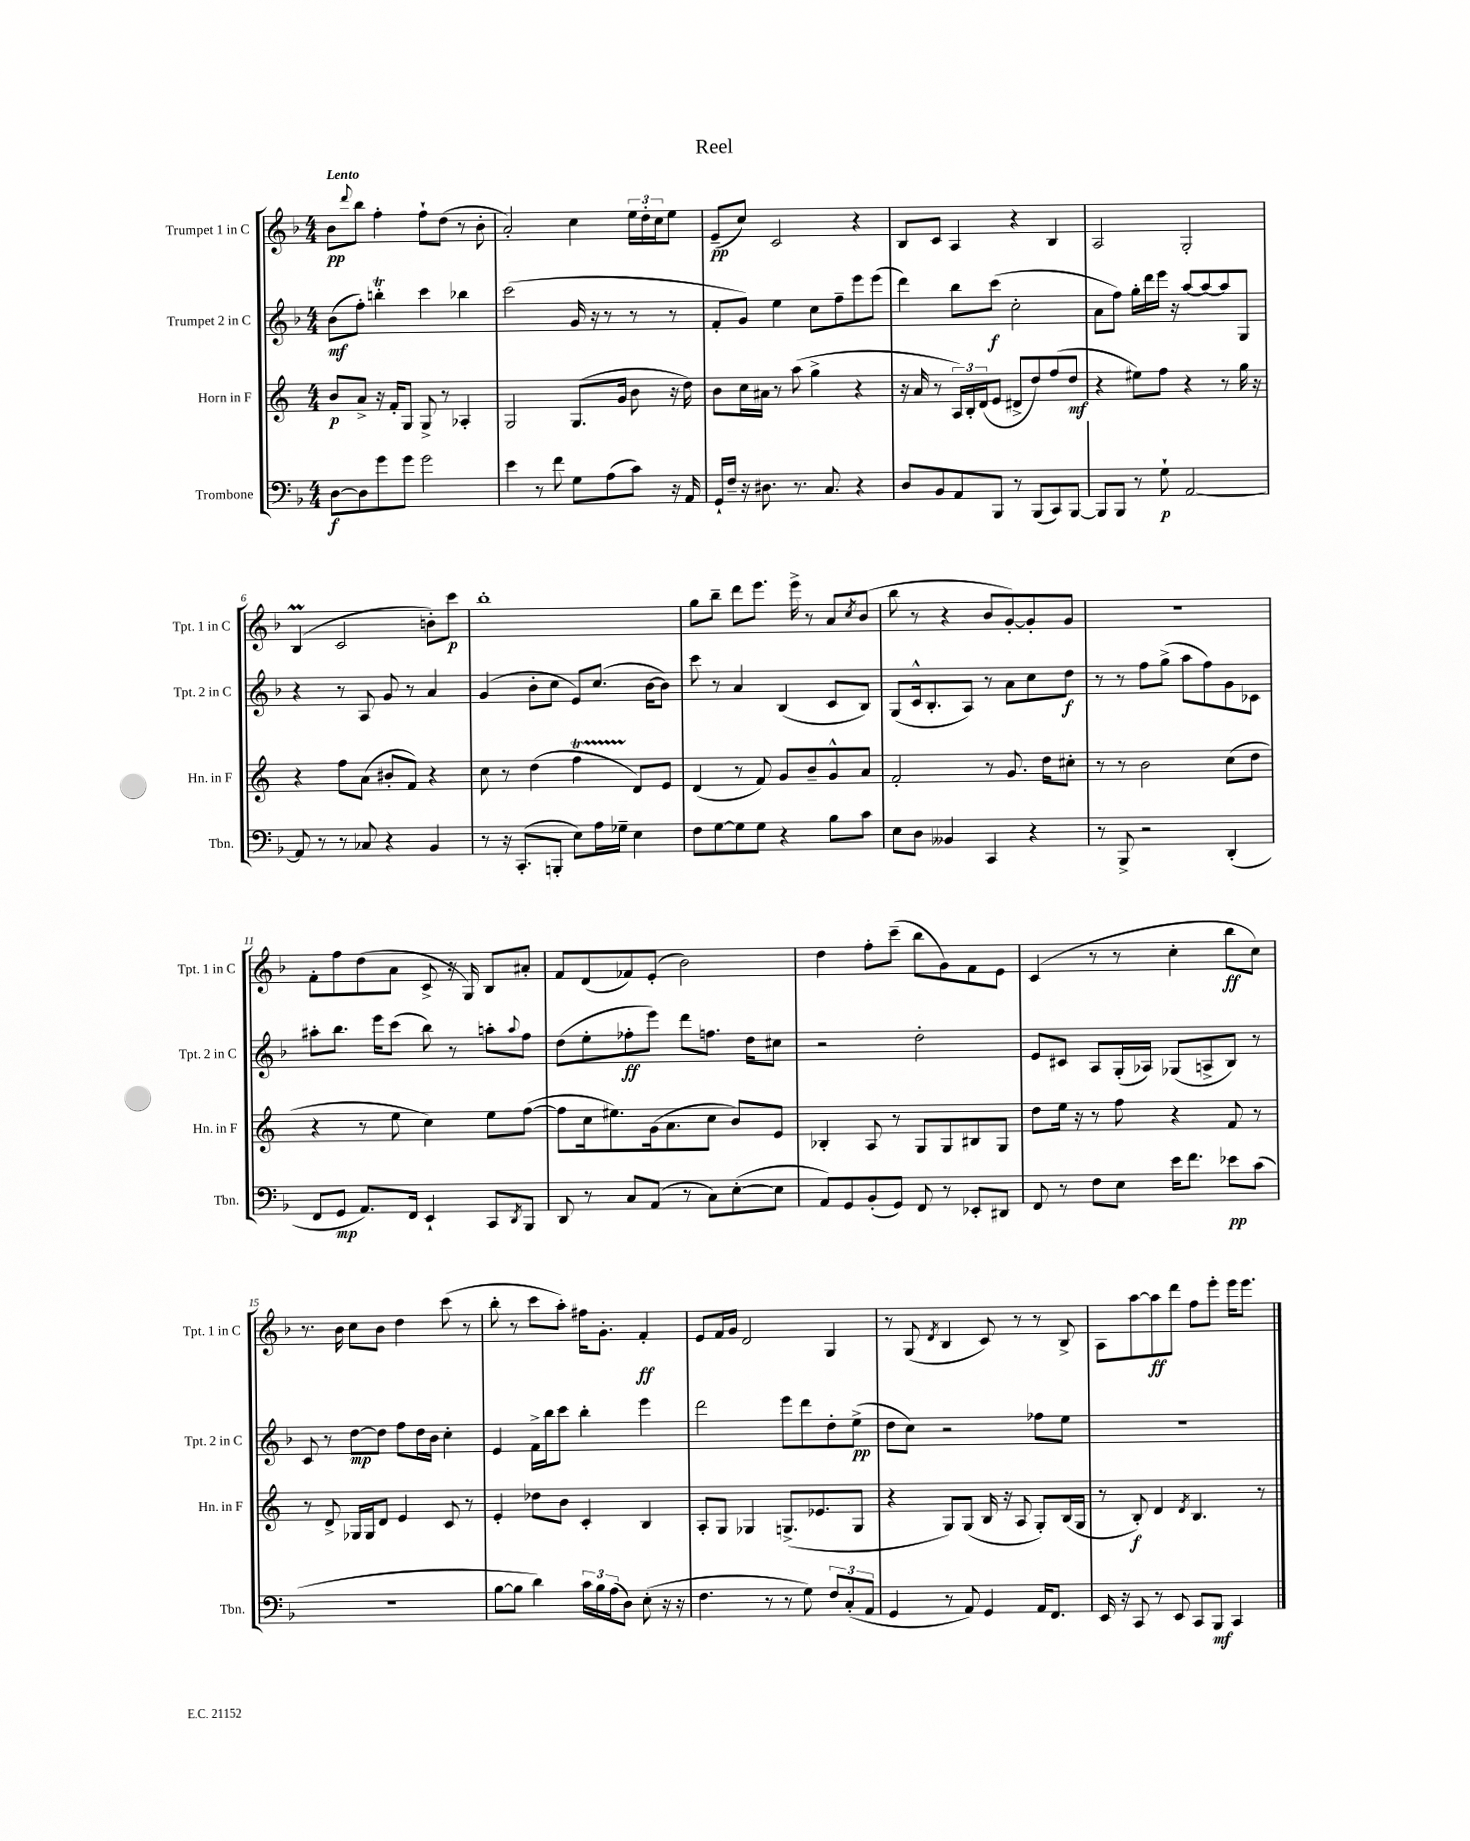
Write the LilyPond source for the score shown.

\header { title = "Reel" }
<<
\new StaffGroup <<
\new Staff = "s0" \with { instrumentName = "Trumpet 1 in C" shortInstrumentName = "Tpt. 1 in C" } {
    \clef treble \key f \major \numericTimeSignature \time 4/4 \tempo "Lento"
    bes'8\pp \appoggiatura { d'''8 } bes''8 f''4-. f''8-! d''8( r8 bes'8-. |
    a'2-.) c''4 \tuplet 3/2 { e''16 d''16-. c''16 } e''8 |
    e'8--\pp( c''8) c'2 r4 |
    bes8 c'8 a4 r4 bes4 |
    a2 g2-. |
    bes4\prall( c'2 b'8-.) c'''8\p |
    bes''1-. |
    g''8 bes''8-- d'''8 e'''8. e'''16-> r8 a'8 \acciaccatura { c''8 } bes'8( |
    bes''8 r8 r4 bes'8 g'8~-.) g'8-. g'8 |
    R1 |
    f'8-. f''8 d''8( a'8 c'8-> r16 g16) bes8 ais'8-. |
    f'8 d'8( fes'8) e'8-.( bes'2) |
    d''4 f''8-. c'''8--( bes''8 g'8) f'8 e'8 |
    c'4( r8 r8 c''4-. bes''8\ff c''8) |
    r8. bes'16 c''8 bes'8 d''4 c'''8( r8 |
    bes''8-. r8 c'''8 a''8-.) fis''16 g'8.-. f'4-.\ff |
    e'8 f'16 g'16 d'2 g4 |
    r8 g8( \acciaccatura { d'8 } bes4 c'8) r8 r8 bes8-> |
    a8 a''8~ a''8\ff d'''8 f''8 e'''8-. e'''16 e'''8. \bar "|." |
}
\new Staff = "s1" \with { instrumentName = "Trumpet 2 in C" shortInstrumentName = "Tpt. 2 in C" } {
    \clef treble \key f \major \numericTimeSignature \time 4/4
    bes'8\mf( f''8-.) b''4-.\trill c'''4 bes''4 |
    c'''2( g'16 r16 r8 r8 r8 |
    f'8-. g'8) e''4 c''8 f''8-- e'''8 e'''8( |
    d'''4) bes''8 c'''8\f( c''2-. |
    a'8 f''8) g''16-. d'''16 e'''16 r16 a''8~ a''8~ a''8 g8 |
    r4 r8 a8 g'8 r8 a'4 |
    g'4( bes'8-. c''8 e'8) c''8.( bes'16~ bes'8) |
    c'''8 r8 a'4 bes4( c'8 bes8) |
    g8( c'16-^ bes8.-. a8) r8 a'8 c''8 d''8\f |
    r8 r8 f''8 g''8->( a''8 f''8) g'8 ces'8 |
    ais''8-. bes''8. e'''16 c'''8( bes''8) r8 a''8-. \appoggiatura { a''8 } f''8 |
    d''8( e''8-. fes''8-.\ff e'''8) d'''8 f''8. d''16 cis''8 |
    r2 d''2-. |
    e'8 cis'8 a8 g16-.( aes16) ges8( a8-> bes8) r8 |
    c'8 r8 d''8~\mp d''8 f''8 d''16 bes'16 c''4-. |
    e'4 f'16-> bes''16 c'''8 bes''4-. e'''4 |
    d'''2 e'''8 d'''8 d''8-. e''8->\pp( |
    d''8 c''8) r2 fes''8 e''8 |
    R1 \bar "|." |
}
\new Staff = "s2" \with { instrumentName = "Horn in F" shortInstrumentName = "Hn. in F" } {
    \clef treble \key c \major \numericTimeSignature \time 4/4
    b'8\p a'8-> r16 f'16-. g8 g8-> r8 aes4-. |
    g2 g8.( g'16 b'8 r16 d''16) |
    b'8 c''16 ais'16 r8 a''8( g''4-> r4 |
    r16 a'16 r8 \tuplet 3/2 { a16) b16-. d'16( } e'8 dis'8-> d''8) f''8( d''8\mf |
    r4 eis''8) f''8 r4 r8 g''16 r16 |
    r4 f''8 a'8( bis'8-. f'8) r4 |
    c''8 r8 d''4( f''4\startTrillSpan d'8\stopTrillSpan) e'8 |
    d'4( r8 f'8) g'8 b'8-- g'8-^ a'8 |
    f'2-. r8 g'8. d''16 cis''8-. |
    r8 r8 b'2 c''8( d''8 |
    r4 r8 e''8 c''4) e''8 f''8~( |
    f''8 c''16 eis''8.) g'16( a'8. c''8 b'8) e'8 |
    bes4-. a8 r8 g8 g8 bis8 g8 |
    d''8 e''16 r16 r8 f''8 r4 f'8 r8 |
    r8 d'8-> ges16 ges16 d'8 e'4 c'8 r8 |
    e'4-. des''8 b'8 c'4-. b4 |
    a8-. g8 ges4 g8.->( ees'8. g8 |
    r4 g8) g8( b16 r16 a8 g8-.) b16( g16 |
    r8 b8-.\f) d'4 \acciaccatura { d'8 } b4. r8 \bar "|." |
}
\new Staff = "s3" \with { instrumentName = "Trombone" shortInstrumentName = "Tbn." } {
    \clef bass \key f \major \numericTimeSignature \time 4/4
    d8~\f d8 g'8 g'8 g'2 |
    e'4 r8 f'8 g8 a8( c'8) r16 a,16 |
    g,16-! f16-- r16 dis8. r8. c8. r4 |
    d8 bes,8 a,8 bes,,8 r8 bes,,8( c,8) bes,,8~ |
    bes,,8 bes,,8 r8 g8-!\p a,2~ |
    a,8 r8 r8 ces8 r4 bes,4 |
    r8 r16 c,8.-.( b,,8-. e8) a16 ges16-- e4 |
    f8 g8~ g8 g8 r4 bes8 c'8 |
    e8 d8 beses,4 c,4 r4 |
    r8 bes,,8-> r2 d,4-.( |
    f,8 g,8\mp a,8.) f,16 e,4-! c,8 \acciaccatura { d,8 } bes,,8 |
    d,8 r8 c8 a,8( r8 c8) e8~-.( e8 |
    a,8) g,8 bes,8-.( g,8) f,8 r8 ees,8-. dis,8 |
    f,8 r8 f8 e8 e'16 f'8. ees'8\pp c'8( |
    R1 |
    bes8~ bes8 d'4) \tuplet 3/2 { c'16 bes16 a16( } d8) e8-.( r16 r16 |
    f4. r8 r8 g8) \tuplet 3/2 { f8 c8-.( a,8 } |
    g,4 r8 a,8) g,4 a,16 f,8. |
    e,16 r16 c,8 r8 e,8 c,8 bes,,8\mf c,4 \bar "|." |
}
>>
>>
